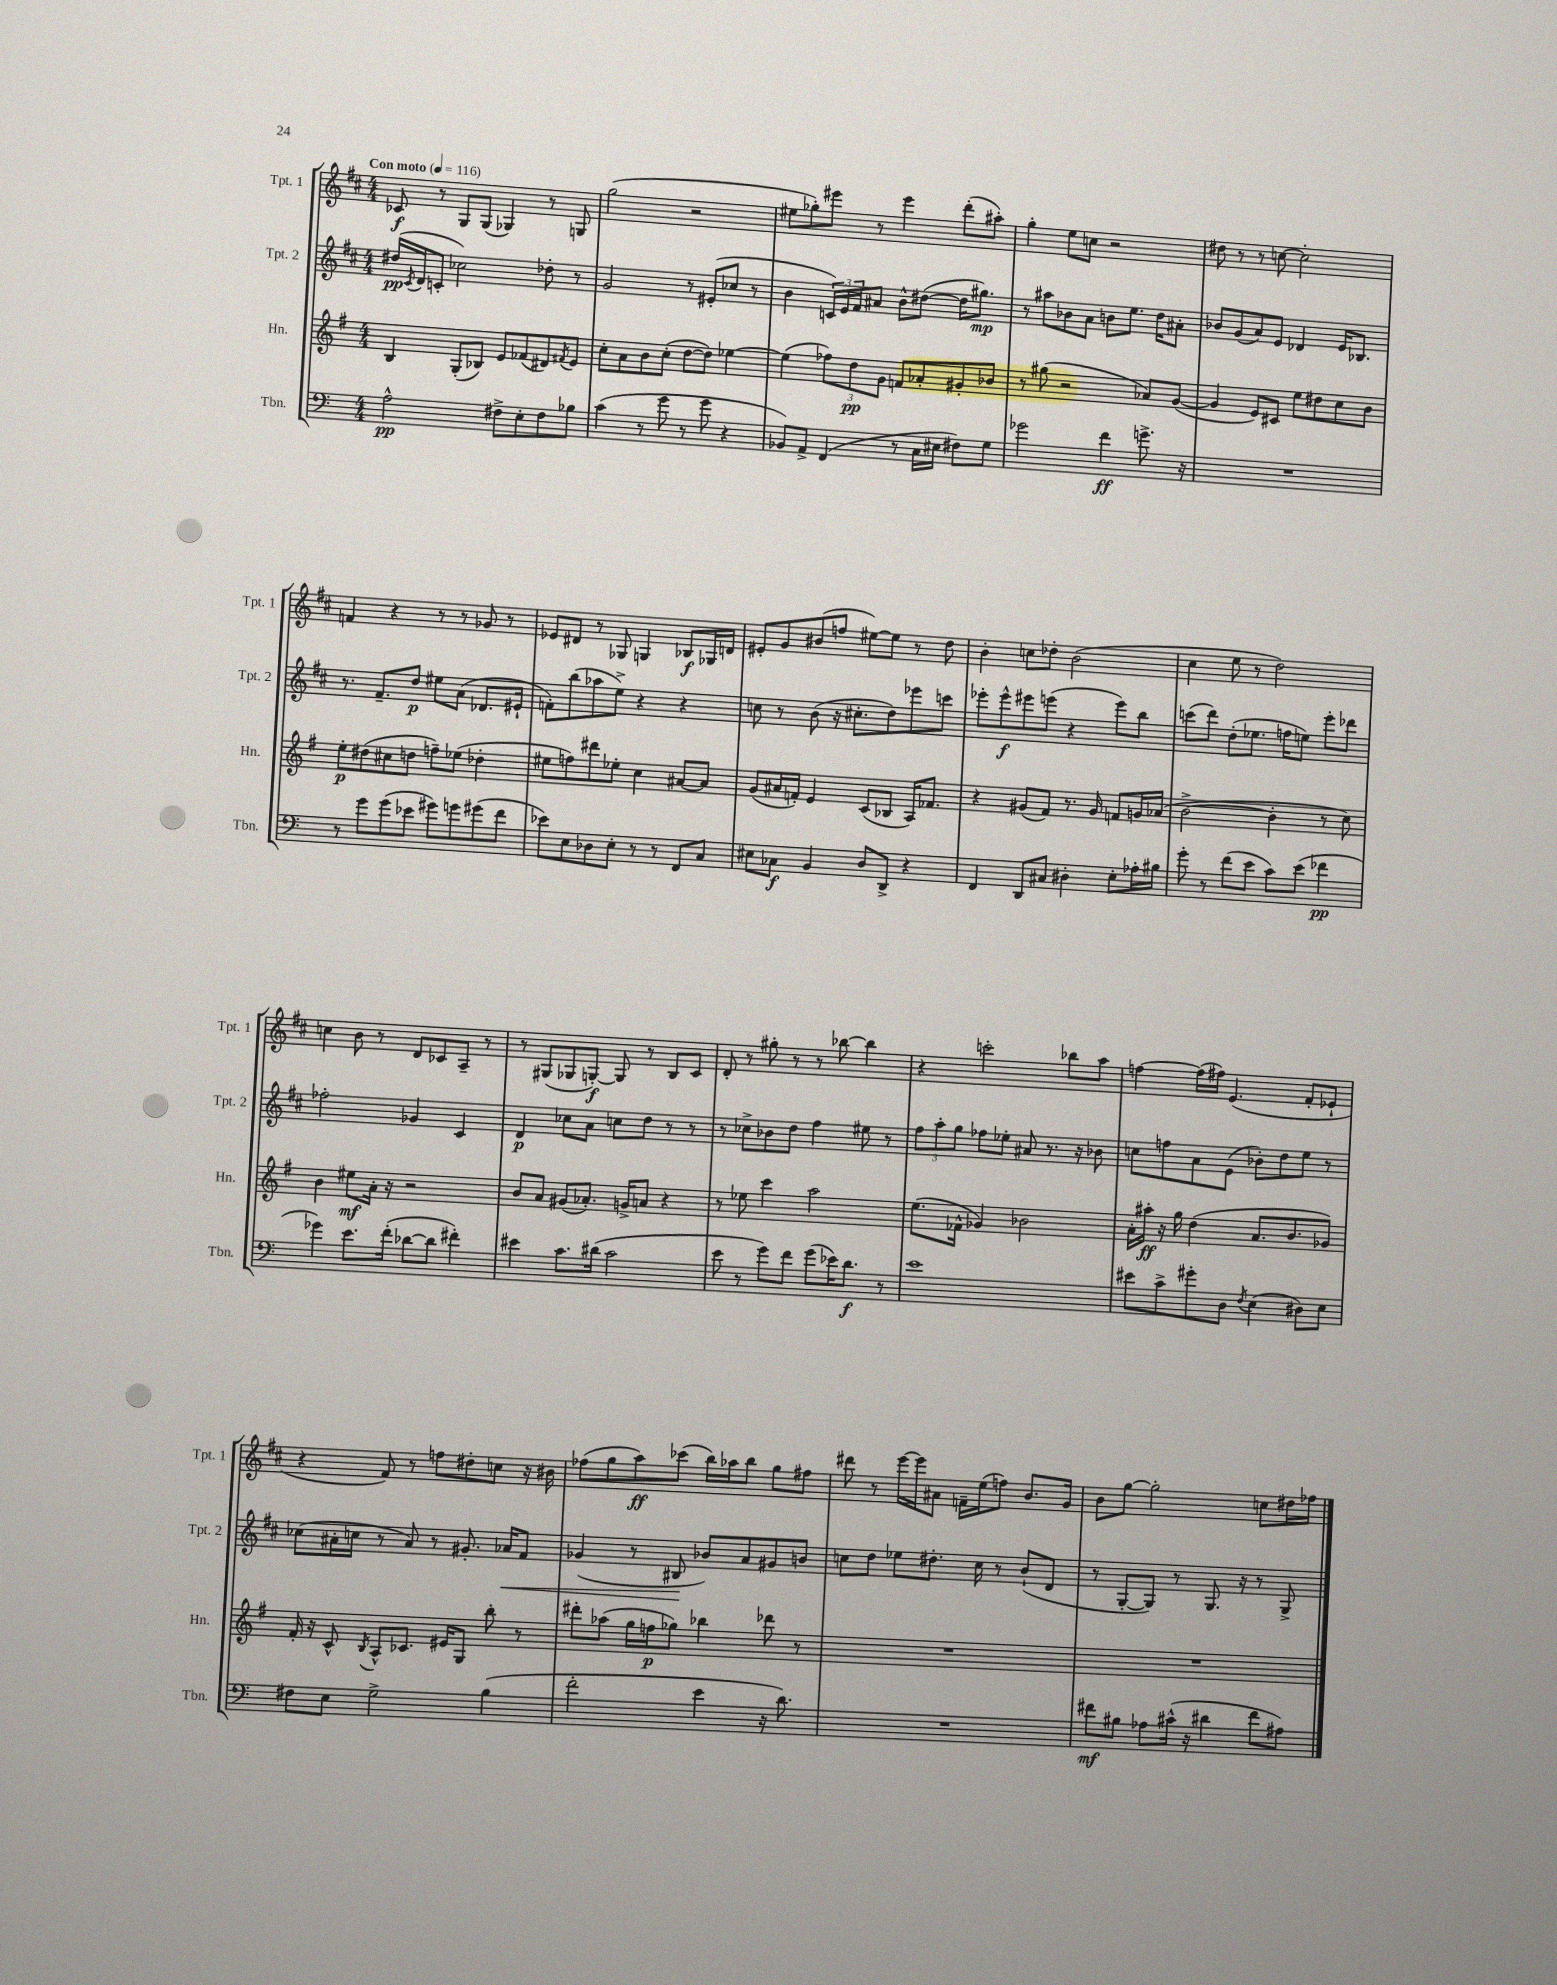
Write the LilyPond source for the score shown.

<<
\new StaffGroup <<
\new Staff = "s0" \with { instrumentName = "Tpt. 1" shortInstrumentName = "Tpt. 1" } {
    \clef treble \key d \major \numericTimeSignature \time 4/4 \tempo "Con moto" 4 = 116
    ces'8\f r8 g8 g8( ges4) r8 g8 |
    g''2( r2 |
    eis''8 ges''8-.) eis'''8 r8 eis'''4 d'''8-.( ais''8-.) |
    g''4-. e''8 c''8 r2 |
    dis''8 r8 r8 c''8~ c''2-. |
    f'4 r4 r8 r8 ges'8 r8 |
    ees'8 dis'8 r8 ges8 g4 bes8\f ges16 d'16 |
    eis'8-. g'8 bis'8( f''8 eis''8~) eis''8 r8 d''8 |
    b'4-. c''8 des''8-. b'2( |
    cis''4 e''8 r8 d''2) |
    c''4 b'8 r8 d'8 ces'8 a8-- r8 |
    r8 gis8( ges8 g8~-.\f) g8 r8 b8 cis'8 |
    d'8-. r8 gis''8-. r8 r8 bes''8~ bes''4 |
    r4 c'''2-. bes''8 a''8 |
    f''4~ f''16( fis''16) e'4.( fis'8-. ees'8-! |
    r4 fis'8) r8 f''8 dis''8-. c''8 r16 bis'16 |
    fes''8( g''8 a''8\ff) ces'''8( b''16) aes''16 b''8 g''8 fis''8 |
    dis'''8 r8 e'''16~ e'''16 ais'8 f'16-- e''16( f''8) b'8. g'16 |
    b'8 g''8~ g''2-. c''8 dis''16 fes''16 \bar "|." |
}
\new Staff = "s1" \with { instrumentName = "Tpt. 2" shortInstrumentName = "Tpt. 2" } {
    \clef treble \key d \major \numericTimeSignature \time 4/4
    dis''16\pp( \acciaccatura { cis'8 } d'16 c'8-. ces''2) des''8-. r8 |
    g'2 r8 eis'8-.( ces''8 r8 |
    b'4 \tuplet 3/2 { c'16) e'16 fis'16 } ais'8 b'8-^ dis''8~( dis''16 gis''8.\mp) |
    r8 ais''8 bes'8 a'8 b'8 e''8. d''16 ais'8-. |
    bes'8 g'8( a'8) e'8 des'4 e'16 bes8. |
    r8. fis'8.-- d''8\p eis''8 a'8( des'8. eis'16-! |
    f'8-.) b''8( aes''8 e''8->) r4 r4 |
    c''8 r8 b'8( r16 cis''8.-. d''8) ees'''8 c'''8 |
    ees'''8-. ees'''8-^\f eis'''8 e'''8( r4 e'''8) b''8 |
    c'''8( d'''8) d''8-.( ees''8. f''16 e''8) e'''8-. des'''8 |
    fes''2-. ges'4 cis'4 |
    d'4\p ces''8 a'8 c''8 d''8 r8 r8 |
    r8 ces''8-> bes'8 d''8 fis''4 eis''8 r8 |
    \tuplet 3/2 { fis''8 a''8-. g''8 } fes''8 ees''8-. ais'8 r8. r16 bes'8 |
    c''8 f''8 a'8 e'8( bes'8-.) d''8 e''8 r8 |
    ces''8( ais'16-. c''16 r8 ais'8) r8 gis'8.-. aes'16\< fis'8 |
    ges'4( r8 bis8\! bes'8) a'8 gis'8 b'8 |
    c''8 d''8 ees''8 dis''8.-. c''16 r8 b'8-!( d'8 |
    r8 g8~-. g8) r8 g8. r16 r8 g8-> \bar "|." |
}
\new Staff = "s2" \with { instrumentName = "Hn." shortInstrumentName = "Hn." } {
    \clef treble \key g \major \numericTimeSignature \time 4/4
    b4 g8-.( bes8) e'8 fes'8( dis'8) \acciaccatura { fis'8 } e'8 |
    c''8-. a'8 b'8 c''8-.( d''8~ d''8) ees''4~ |
    ees''4( \tuplet 3/2 { fes''8) d''8\pp g'8 } f'8 aes'8-. gis'8-. bes'8 |
    r8 gis''8( r2 aes'8) g'8~( |
    g'4 e'8) cis'8 e''8 dis''8 c''8 b'8 |
    e''8-.\p dis''8( cis''8 d''8 f''8--) ees''8( des''4-. |
    eis''8 f''8) dis'''8 ees''8-. c''4 ais'8~ ais'8 |
    g'8( ais'16 f'16-.) e'4 c'8( bes8 a16) fes'8. |
    r4 gis'8( fis'8) r8. gis'16 f'8 g'16 aes'16( |
    b'2~-> b'4-. r8 c''8) |
    b'4 eis''8\mf a'16-. r16 r2 |
    b'8 a'8 gis'8( aes'8.-.) g'16-> a'8 r4 |
    r8 ees''8 c'''4 a''2 |
    e''8.( fes'16-^ ges'4) bes'2 |
    a'16-. ais''16-.\ff r16 g''16 d''4( a'8. b'8. ges'8) |
    fis'16-. r16 c'8-^ \acciaccatura { b8 } a8-^ ces'8. eis'16 g8 b''8-. r8 |
    dis'''8-. aes''8( g''16 f''16\p ges''8) bes''4 des'''8 r8 |
    R1 |
    R1 \bar "|." |
}
\new Staff = "s3" \with { instrumentName = "Tbn." shortInstrumentName = "Tbn." } {
    \clef bass \key c \major \numericTimeSignature \time 4/4
    a2-^\pp fis8-> e8-. fis8 bes8 |
    c'4( r8 g'8 r8 g'8 r4 |
    bes,8) a,8-> f,4( r8 c16 eis16 fis8) g8 |
    ges'2 f'4\ff g'8.-> r16 |
    R1 |
    r8 g'8 g'8( ees'8 gis'8) g'8 gis'8( f'8 |
    ees'8) e8 des8 e8-. r8 r8 f,8 c8 |
    eis8 ces8\f b,4 d8 d,8-> r4 |
    f,4 d,8 cis8 dis4-. e8-. aes16-. bis16 |
    g'8-. r8 f'8( e'8 c'8) e'8( fes'4\pp |
    ges'4) e'8. f'16-.( des'8~ des'8 fis'4-.) |
    eis'4 c'8. dis'16( c'2 |
    e'8 r8 g'8) f'8 g'8( ees'16) d'8.\f r8 |
    e'1 |
    eis'8 c'8-> gis'8-. d8 \acciaccatura { f8 } e4( dis8) e8 |
    fis8 e8 g2-> b4( |
    f'2-. e'4 r16 d'8.) |
    R1 |
    fis'8\mf bis8 aes8 cis'16-^( r16 dis'4 fis'8 ais8) \bar "|." |
}
>>
>>
\layout { \context { \Score \remove "Bar_number_engraver" } }
